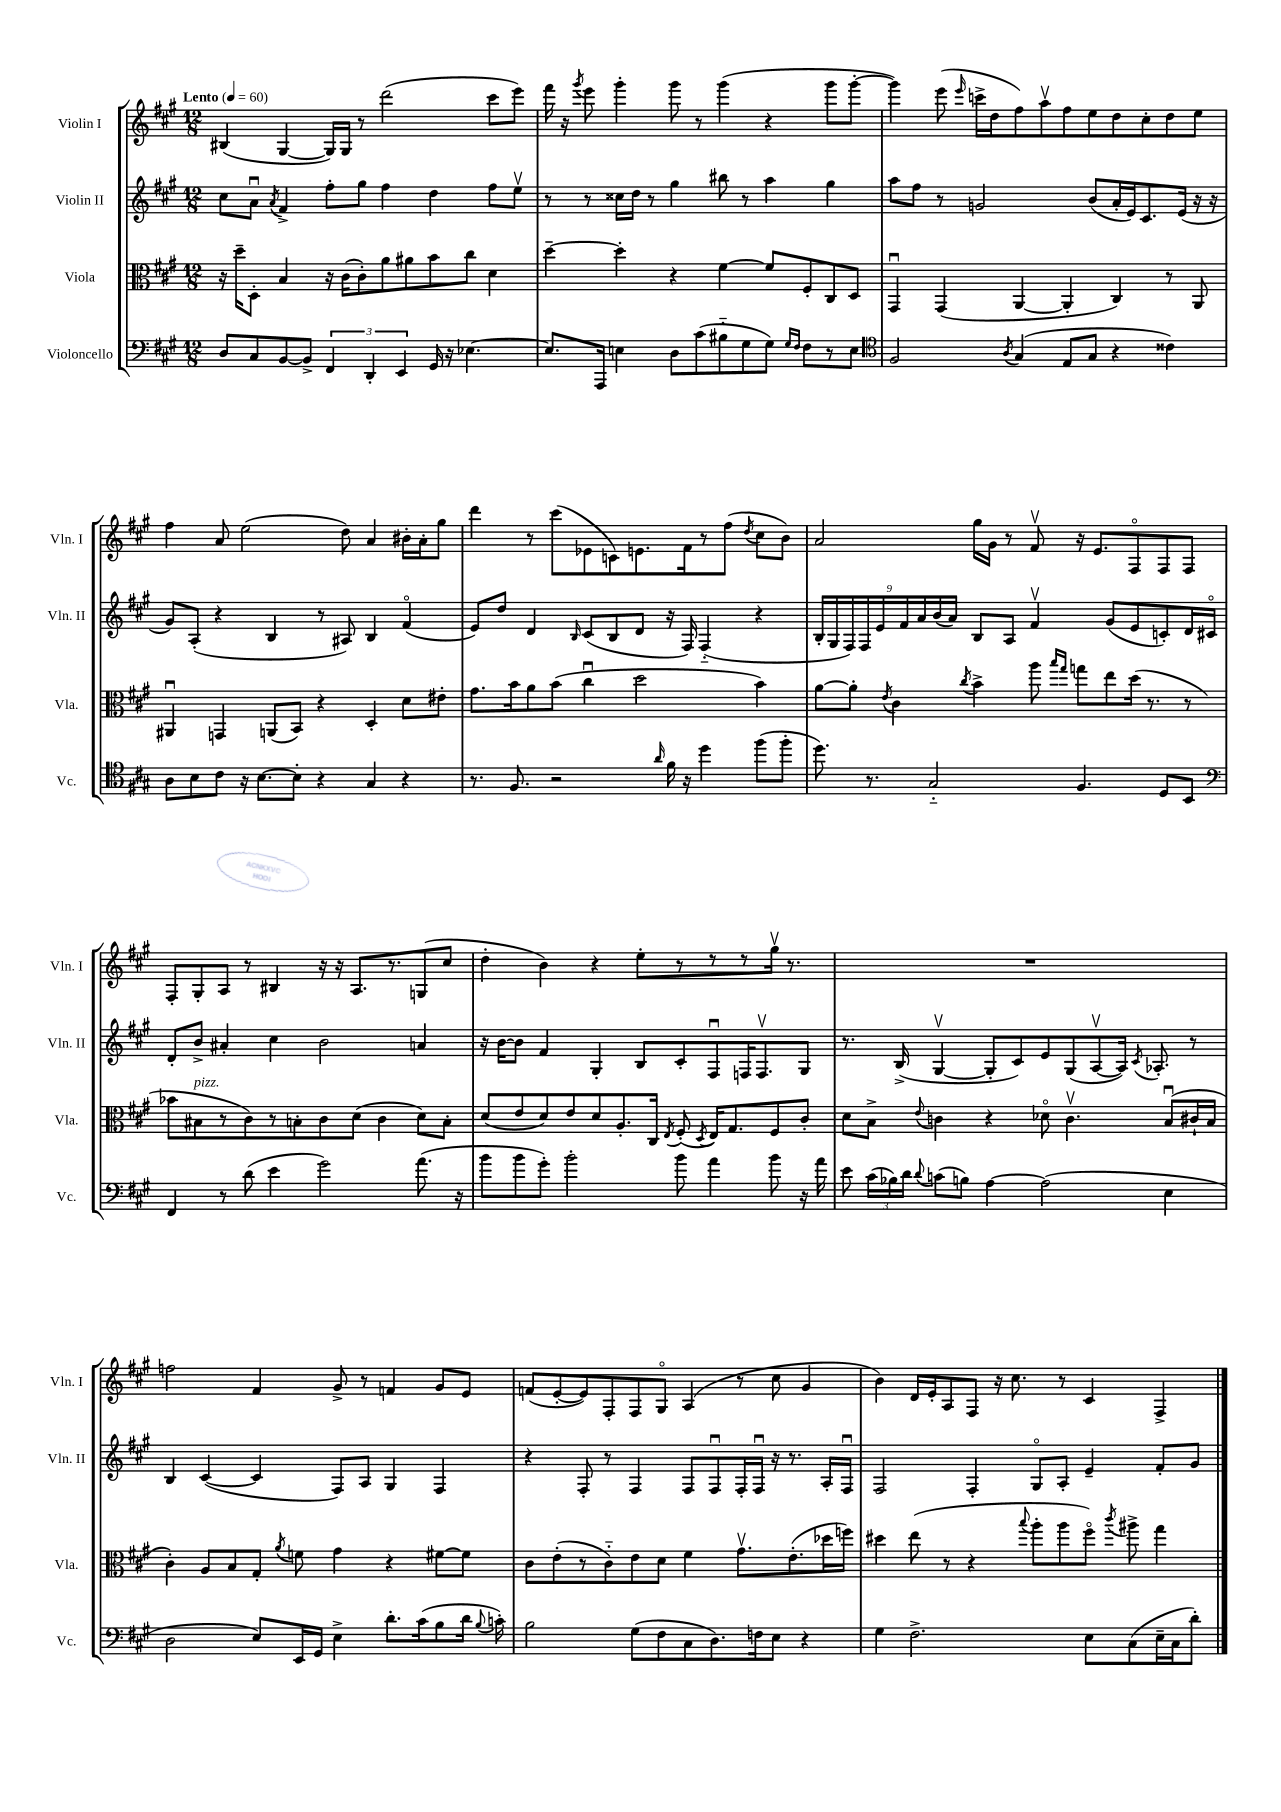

**kern	**kern	**kern	**kern
*part4	*part3	*part2	*part1
*staff4	*staff3	*staff2	*staff1
*I"Violoncello	*I"Viola	*I"Violin II	*I"Violin I
*I'Vc.	*I'Vla.	*I'Vln. II	*I'Vln. I
*clefF4	*clefC3	*clefG2	*clefG2
*k[f#c#g#]	*k[f#c#g#]	*k[f#c#g#]	*k[f#c#g#]
*M12/8	*M12/8	*M12/8	*M12/8
*MM60	*MM60	*MM60	*MM60
=1	=1	=1	=1
!	!	!	!LO:TX:a:B:t=Lento
8D/L	16r	8cc#\L	(4B#X/
.	16dd~\KL	.	.
8C#/	8D'\J	8au\J	.
.	.	8qa/	.
[8BB/	4B/	4f#^/	[4G#/
8BB^/J]	.	.	.
6FF#/	16r	8ff#'\L	16G#/LL])
.	(16c#\KL	.	16G#/JJ
.	8c#'\)	8gg#\J	8r
6DD'/	.	.	.
.	8a\	4ff#\	(2ddd\
6EE/	.	.	.
.	8a#X\	.	.
16GG#/	8b\	4dd\	.
16r	.	.	.
[4.E-X\	8cc#\J	.	.
.	4d\	8ff#\L	8ccc#\L
.	.	8eev\J	8eee\J)
=2	=2	=2	=2
8.E-/L]	[4dd~\	8r	16fff#\
.	.	.	16r
.	.	.	8qggg#/
.	.	8r	8eee\
16AAA/Jk	.	.	.
4En\	4dd'\]	16cc##X\LL	4ggg#'\
.	.	16dd\JJ	.
.	.	8r	.
8D\L	4r	4gg#\	8ggg#\
(8c#\	.	.	8r
8B#X\	[4f#\	8bb#X\	(4ggg#\
8G#\	.	8r	.
8G#\J)	8f#/L]	4aa\	4r
16qqG#/LL	.	.	.
16qqF#/JJ	.	.	.
8F#\L	8F#'/	.	.
8r	8C#/	4gg#\	8ggg#\L
8E\J	8D/J	.	[8ggg#'\J
=3	=3	=3	=3
*clefC4	*	*	*
2F#/	4GG#u/	8aa\L	4ggg#\])
.	.	8ff#\J	.
.	(4GG#/	8r	(8eee\
.	.	.	16qqeee/
.	.	2gn/	16cccn^\LL
.	.	.	16dd\J
8qA/	.	.	.
(4G#/	[4AA/	.	8ff#\)
.	.	.	8aav\
8E/L	4AA'/]	.	8ff#\
8G#/J	.	(8b/L	8ee\
4r	4C#/)	16a'/L	8dd\
.	.	16e/J)	.
.	.	8.c#/	8cc#'\
4c##X\)	8r	.	8dd\
.	.	(16e/Jk	.
.	8AA/	16r	8ee\J
.	.	16r	.
!!LO:LB:g=z
=4	=4	=4	=4
8A\L	4AA#Xu/	8g#/L)	4ff#\
8B\	.	(8A'/J	.
8c#\J	4GGn/	4r	8a/
16r	.	.	(2ee\
[8.B\L	.	.	.
.	(8AAn/L	4B/	.
8B'\J]	8BB/J)	.	.
4r	4r	8r	.
.	.	8A#X/)	8dd\)
4G#/	4D'/	4B/	4a/
4r	8d\L	(4f#/	16b#X'\LL
.	.	.	16a'\J
.	8e#X'\J	.	8gg#\J
=5	=5	=5	=5
8.r	8.g#\L	8e/L)	4ddd\
.	.	8dd/J	.
8.F#/	16b\k	.	.
.	8a\	4d/	8r
2r	(8b\J	.	(8ccc#\L
.	.	16qqB/	.
.	4cc#u\	(8c#/L	8e-X\
.	.	8B/	8cn\)
.	2dd\	8d/J	8.en\
16qqa/	.	.	.
16f#\	.	16r	.
16r	.	16F#/)	16f#\k
4dd\	.	(4F#/	8r
.	.	.	(8ff#\J
.	.	.	8qdd/
(8ff#\L	4b\)	4r	8cc#\L
8ff#'\J	.	.	8b\J)
=6	=6	=6	=6
8.dd\)	[8a\L	18B'/LL	2a/
.	.	18G#/	.
.	.	18F#/)	.
.	8a'\J]	.	.
.	.	18F#/	.
8.r	.	.	.
.	.	18e/	.
.	8qe/	.	.
.	4c#\	.	.
.	.	18f#/	.
.	.	18a/	.
2G#/	.	.	.
.	.	(18b/	.
.	.	18a/JJ)	.
.	8qcc#/	.	.
.	4b^\	8B/L	16gg#\LL
.	.	.	16g#\JJ
.	.	8A/J	8r
.	8aa\	4f#v/	8f#v/
.	16qqbb/LL	.	.
.	16qqgg#/JJ	.	.
4.F#/	8ggn\L	.	16r
.	.	.	8.e/L
.	8ee\	(8g#/L	.
.	(16dd\Jk	8e/	8F#/
.	8.r	.	.
8D/L	.	8cn'/)	8F#/
8BB/J	8r	16d/L	8F#/J
.	.	16c#X/JJ	.
!!LO:LB:g=z
=7	=7	=7	=7
*clefF4	*	*	*
4FF#/	8b-X\L	8d'/L	8F#'/L
!	!LO:TX:a:i:t=pizz.	!	!
.	8B#X\	8b^/J	8G#'/
8r	8r	4a#X'/	8A/J
(8d\	8c#\)	.	8r
4e\	8r	4cc#\	4B#X/
.	8Bn'\	.	.
2g#\)	8c#\	2b\	16r
.	.	.	16r
.	(8d\J	.	8.A/L
.	4c#\	.	.
.	.	.	8.r
(8.a\	8d\L)	4an/	(8Gn/
.	8B'\J	.	8cc#/J
16r	.	.	.
=8	=8	=8	=8
8b\L	(8d/L	16r	4dd'\
.	.	[16b\KL	.
8b\	8e/	8b\J]	.
8g#'\J)	8d/)	4f#/	4b\)
2b'\	8e/	.	.
.	8d/	4G#'/	4r
.	8.A'/	.	.
.	.	8B/L	8ee'\L
.	16C#/Jk	.	.
.	8qE/	.	.
8b\	(8F#'/	8c#'/	8r
.	8qD/	.	.
4a\	16E/KL)	8F#u/	8r
.	8.G#/	.	.
.	.	16Fn/K	8r
.	.	8.Fv/	.
8b\	8F#/	.	16gg#v\Jk
.	.	.	8.r
16r	8c#'/J	8G#/J	.
16a\	.	.	.
=9	=9	=9	=9
8e\	8d\L	8.r	1.r
(24c#\LL	8B^\J	.	.
24B-X\)	.	.	.
.	.	(16B^/	.
24d\JJ	.	.	.
8qqd/	8qqe/	.	.
(8cn\L	4cn\	[4G#v/	.
8Bn\J)	.	.	.
[4A\	4r	8G#'/L]	.
.	.	8c#/)	.
(2A\]	8d-X\	8e/	.
.	4.cv\	(8G#/	.
.	.	[8Av/	.
.	.	16A/Jk])	.
.	.	8qc#/	.
.	.	8.A-X'/	.
4E\	(8Bu/L	.	.
.	16c#X`/L	8r	.
.	16B/JJ	.	.
!!LO:LB:g=z
=10	=10	=10	=10
2D\	4c#'\)	4B/	2ffn\
.	8A/L	([4c#/	.
.	8B/	.	.
8E/L)	8G#'/J	4c#/]	4f#/
.	8qa/	.	.
16EE/L	8fn\	.	.
16GG#/JJ	.	.	.
4E^\	4g#\	8F#/L)	8g#^/
.	.	8A/J	8r
8.d'\L	4r	4G#/	4fn/
(16c#\k	.	.	.
8B\	[8f#X\L	4F#/	8g#/L
16d\Jk	8f#\J]	.	8e/J
8qqB/	.	.	.
16cn'\)	.	.	.
=11	=11	=11	=11
2B\	8c#\L	4r	(8fn/L
.	(8e'\	.	[8e'/
.	8r	8F#'/	8e/])
.	8c#\)	8r	8F#'/
(8G#\L	8e\	4F#/	8F#/
8F#\	8d\J	.	8G#/J
8C#\	4f#\	8F#/L	(4A/
8.D\)	.	8F#u/	.
.	8.g#v\L	16F#'/L	8r
16Fn\k	.	16F#u/JJ	.
8E\J	.	16r	8cc#\
.	(8.e'\	8.r	.
4r	.	.	4g#/
.	16dd-X\L	16A'/LL	.
.	16ffn\JJ)	16F#u/JJ	.
=12	=12	=12	=12
4G#\	4dd#X\	2F#/	4b\)
2.F#^\	(8ee\	.	16d/LL
.	.	.	16e'/J
.	8r	.	8A/
.	4r	4F#'/	8F#/J
.	.	.	16r
.	.	.	8.cc#\
.	8qqbb/	.	.
.	8aa'\L	8G#/L	.
.	8aa\	8A'/J	8r
8E\L	8ff#\J)	4e~/	4c#/
.	8qccc#/	.	.
(8C#\	8aa#X^\	.	.
16E~\L	4gg#\	8f#'/L	4F#^/
16C#\J	.	.	.
8d'\J)	.	8g#/J	.
==	==	==	==
*-	*-	*-	*-
